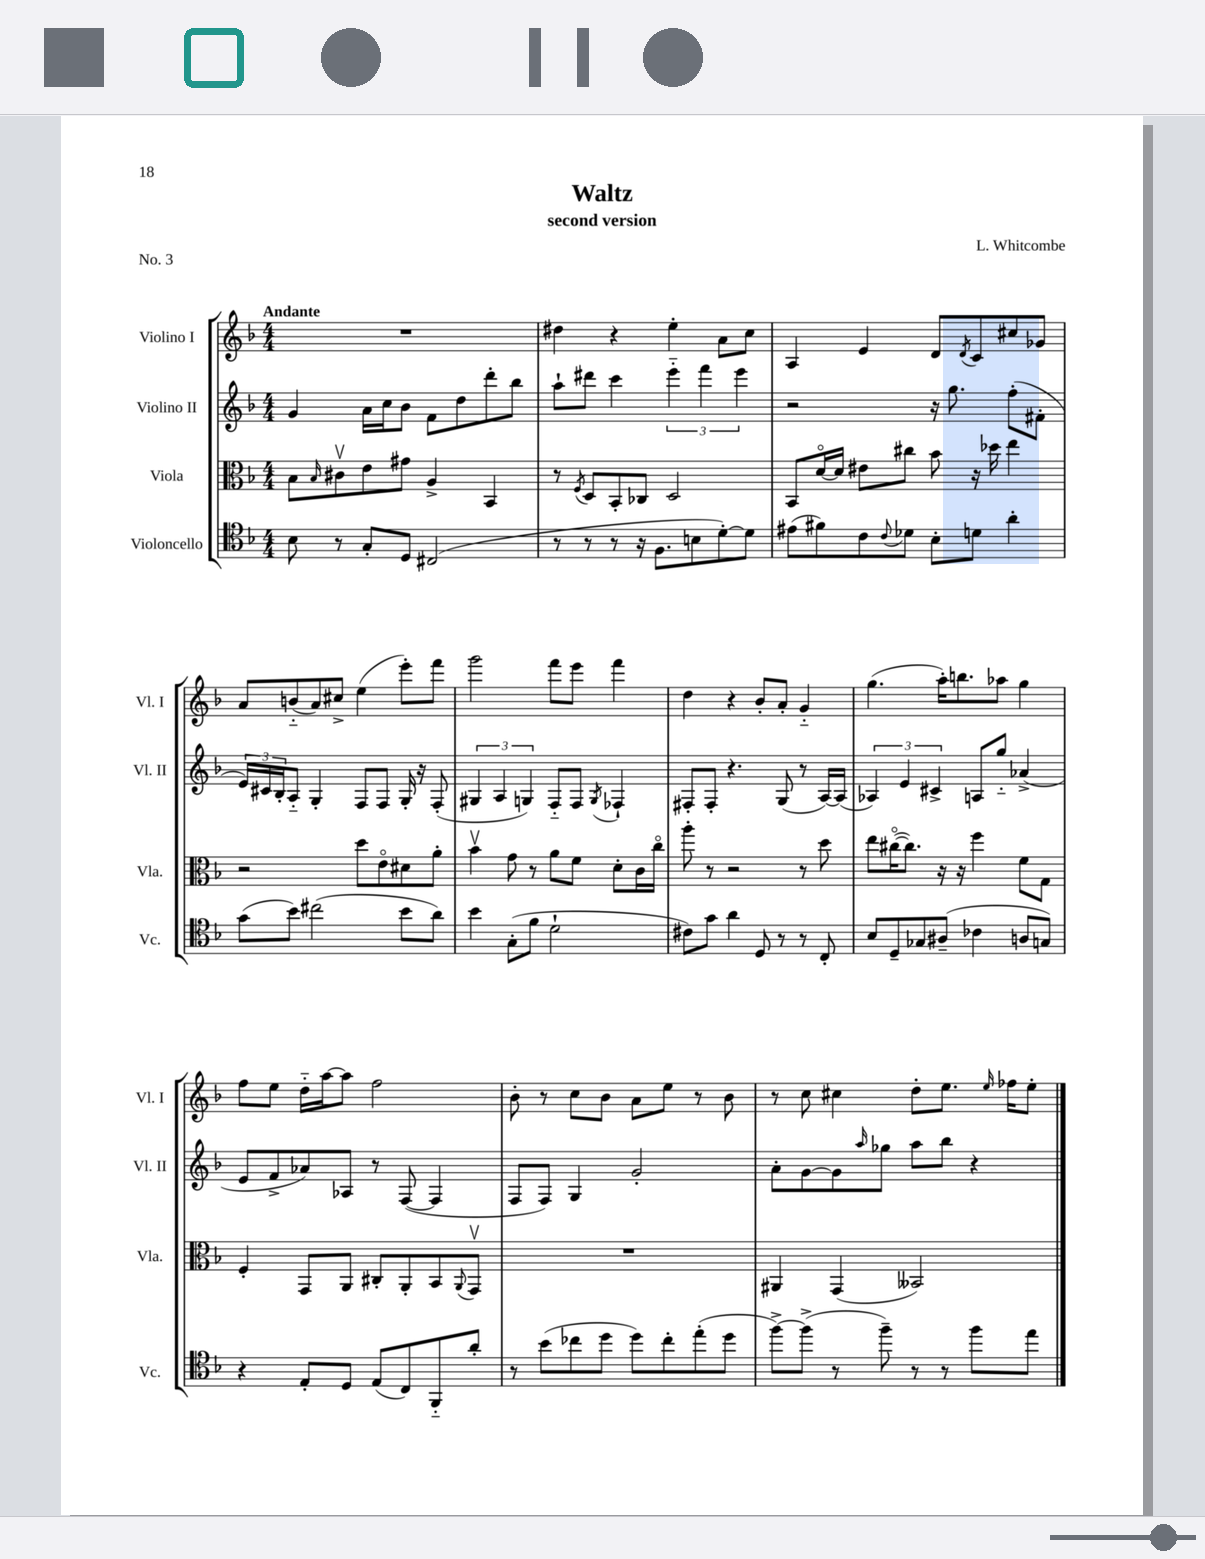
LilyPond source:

\header { title = "Waltz" composer = "L. Whitcombe" subtitle = "second version" piece = "No. 3" }
<<
\new StaffGroup <<
\new Staff = "s0" \with { instrumentName = "Violino I" shortInstrumentName = "Vl. I" } {
    \clef treble \key f \major \numericTimeSignature \time 4/4 \tempo "Andante"
    R1 |
    dis''4 r4 e''4-. a'8 c''8 |
    a4 e'4 d'8 \acciaccatura { d'8 } c'8 cis''8 ges'8 |
    a'8 b'8-_( a'8) cis''8-> e''4( e'''8-.) f'''8 |
    g'''2 f'''8 e'''8 f'''4 |
    d''4 r4 bes'8-. a'8-. g'4-_ |
    g''4.( a''16-.) b''8. aes''8 g''4 |
    f''8 e''8 d''16-_ a''16~ a''8 f''2 |
    bes'8-. r8 c''8 bes'8 a'8 e''8 r8 bes'8 |
    r8 c''8 cis''4 d''8-. e''8. \grace { e''16 } fes''16 e''8-. \bar "|." |
}
\new Staff = "s1" \with { instrumentName = "Violino II" shortInstrumentName = "Vl. II" } {
    \clef treble \key f \major \numericTimeSignature \time 4/4
    g'4 a'16 c''16 bes'8 f'8 d''8 d'''8-. bes''8 |
    a''8-! dis'''8 c'''4 \tuplet 3/2 { e'''4-_ f'''4 e'''4 } |
    r2 r16 g''8. f''8-.( fis'8-. |
    \tuplet 3/2 { e'16) cis'16 bes16-. } a8-_ g4-. f8 f8 g16-. r16 f8-.( |
    \tuplet 3/2 { gis4 a4 g4) } f8-_ f8 \acciaccatura { g8 } fes4-! |
    fis8-. fis8-. r4. g8( r8 a16~) a16( |
    \tuplet 3/2 { aes4) e'4 cis'4-> } a8 g''8-_ aes'4->( |
    e'8 f'8-> aes'8) aes8 r8 f8~( f4 |
    f8 f8) g4 g'2-. |
    a'8-. g'8~ g'8 \grace { a''16 } ges''8 a''8 bes''8 r4 \bar "|." |
}
\new Staff = "s2" \with { instrumentName = "Viola" shortInstrumentName = "Vla." } {
    \clef alto \key f \major \numericTimeSignature \time 4/4
    bes8 \grace { bes16 } cis'8\upbow e'8 gis'8 a4-> bes,4 |
    r8 \acciaccatura { f8 } d8 bes,8-. ces8 d2 |
    bes,8 d'16~\flageolet d'16 eis'8 cis''8 bes'8 r16 des''16 e''4 |
    r2 d''8 e'8\flageolet dis'8 a'8-. |
    bes'4\upbow g'8 r8 a'8 f'8 d'8-. c'16 c''16\flageolet |
    a''8-. r8 r2 r8 d''8 |
    e''8 cis''16~\flageolet( cis''8.) r16 r16 f''4 f'8 g8 |
    f4-. g,8 a,8 cis8-. a,8-. bes,8 \appoggiatura { a,8 } g,8\upbow |
    R1 |
    ais,4 g,4( beses,2) \bar "|." |
}
\new Staff = "s3" \with { instrumentName = "Violoncello" shortInstrumentName = "Vc." } {
    \clef tenor \key f \major \numericTimeSignature \time 4/4
    bes8 r8 g8-. d8 cis2( |
    r8 r8 r8 r16 f8. b8 d'8~-.) d'8 |
    eis'8( fis'8) c'8 \appoggiatura { c'8 } des'8 bes8-. d'8 a'4-. |
    g'8( bes'8) cis''2( bes'8 a'8) |
    bes'4 g8-.( f'8 d'2-! |
    cis'8) g'8 a'4 d8 r8 r8 c8-. |
    bes8 d8-- ges8 ais8--( ces'4 a8 g8) |
    r4 e8-. d8 e8( c8) f,8-_ a'8-. |
    r8 bes'8( ces''8 d''8 d''8) ces''8-. e''8-.( d''8 |
    f''8~->) f''8->( r8 f''8--) r8 r8 f''8 e''8 \bar "|." |
}
>>
>>
\layout { \context { \Score \remove "Bar_number_engraver" } }
